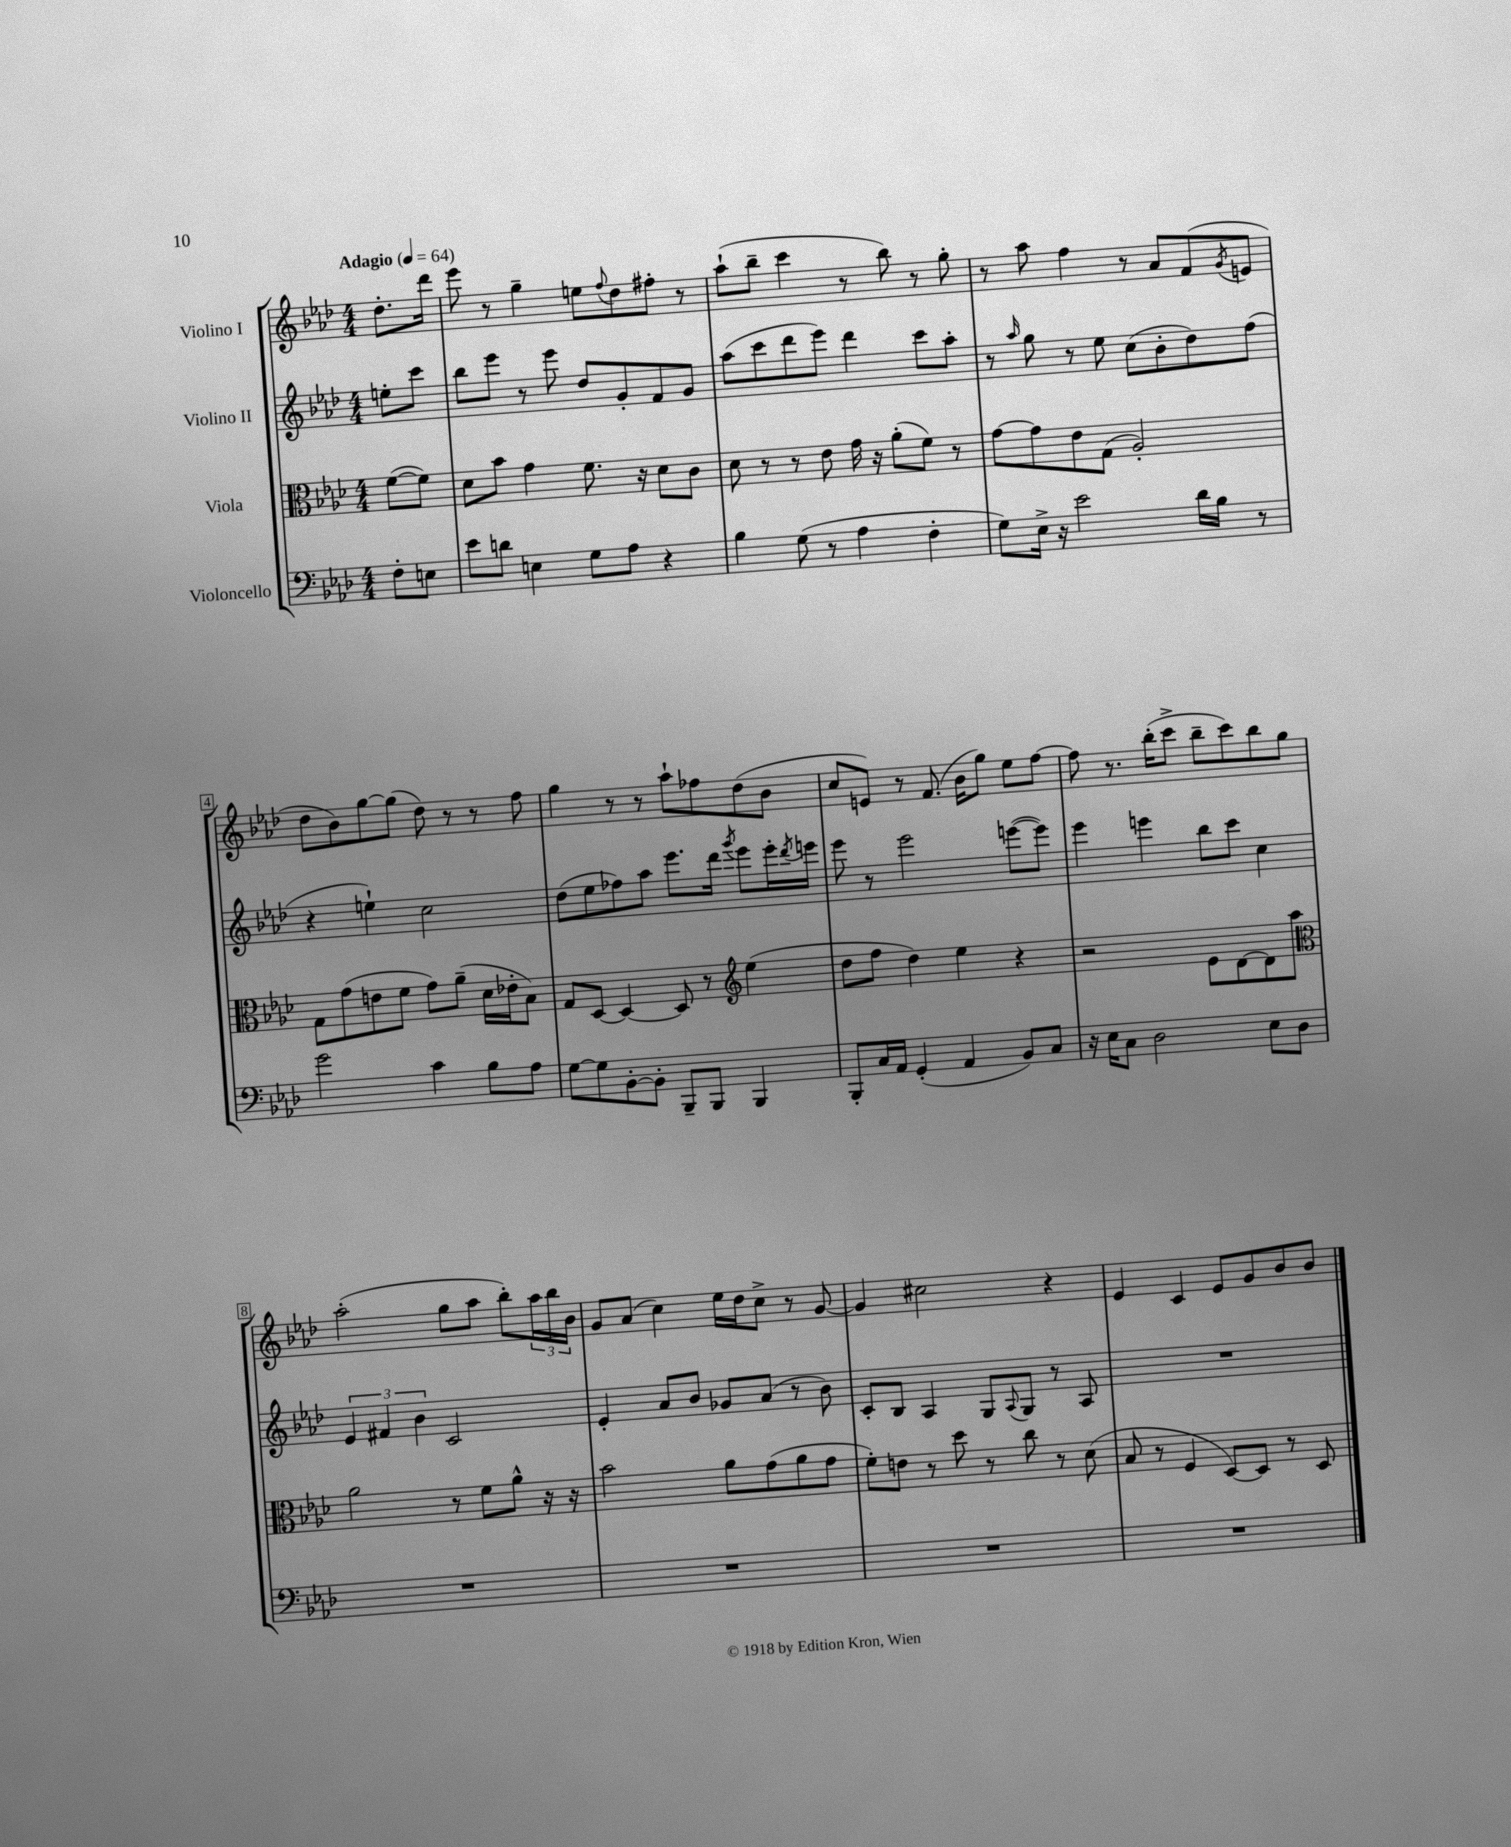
<<
\new StaffGroup <<
\new Staff = "s0" \with { instrumentName = "Violino I" } {
    \clef treble \key aes \major \numericTimeSignature \time 4/4 \partial 4 \tempo "Adagio" 4 = 64
    des''8.-. des'''16 |
    ees'''8 r8 g''4-- e''8 \appoggiatura { f''8 } des''8 fis''8-. r8 |
    aes''8-!( bes''8-- c'''4 r8 bes''8) r8 g''8-. |
    r8 aes''8 f''4 r8 aes'8 f'8( \acciaccatura { g'8 } e'8 |
    des''8 bes'8) g''8~ g''8( des''8) r8 r8 f''8 |
    g''4 r8 r8 aes''8-! fes''8 des''8( bes'8 |
    c''8 e'8) r8 f'8.( bes'16 g''8) ees''8 f''8~ |
    f''8 r8. bes''16-.( c'''8-> bes''8-- c'''8) bes''8 g''8 |
    aes''2-.( g''8 aes''8 bes''8-.) \tuplet 3/2 { aes''16 bes''16 bes'16 } |
    g'8 aes'8( c''4) ees''16 des''16 c''8-> r8 g'8~ |
    g'4 cis''2 r4 |
    ees'4 c'4 ees'8 g'8 bes'8 bes'8 \bar "|." |
}
\new Staff = "s1" \with { instrumentName = "Violino II" } {
    \clef treble \key aes \major \numericTimeSignature \time 4/4 \partial 4
    e''8-. c'''8 |
    bes''8 ees'''8 r8 ees'''8 des''8 g'8-. f'8 g'8 |
    aes''8( c'''8 des'''8 ees'''8) des'''4 c'''8 aes''8-. |
    r8 \grace { aes''16 } g''8 r8 ees''8 c''8( bes'8-. des''8) f''8( |
    r4 e''4-!) c''2 |
    des''8( ees''8 fes''8) aes''8 ees'''8. des'''16 \acciaccatura { g'''8 } ees'''8 ees'''16-. \acciaccatura { des'''8 } e'''16 |
    ees'''8 r8 ees'''2 e'''8~( e'''8) |
    ees'''4 e'''4 bes''8 c'''8 c''4 |
    \tuplet 3/2 { ees'4 fis'4 bes'4 } c'2 |
    ees'4-. aes'8 bes'8 ges'8 aes'8( r8 bes'8) |
    c'8-. bes8 aes4 g8 \appoggiatura { aes8 } g8 r8 aes8 |
    R1 \bar "|." |
}
\new Staff = "s2" \with { instrumentName = "Viola" } {
    \clef alto \key aes \major \numericTimeSignature \time 4/4 \partial 4
    f'8~( f'8) |
    des'8 bes'8 g'4 f'8. r16 des'8 c'8 |
    des'8 r8 r8 ees'8 g'16 r16 aes'8-.( f'8) r8 |
    g'8~ g'8 ees'8 g8( aes2-.) |
    g8 g'8( e'8 f'8 g'8) aes'8--( des'16 ees'16-. bes8) |
    g8 des8~ des4~ des8 r8 \clef treble ees''4( |
    des''8 f''8 des''4) ees''4 r4 |
    r2 ees'8 des'8~ des'8 aes''8 |
    \clef alto aes'2 r8 f'8 aes'8-^ r16 r16 |
    bes'2 aes'8 g'8( aes'8 g'8 |
    f'8-.) e'8 r8 des''8 r8 c''8 r8 des'8( |
    bes8 r8 f4 des8~) des8 r8 des8 \bar "|." |
}
\new Staff = "s3" \with { instrumentName = "Violoncello" } {
    \clef bass \key aes \major \numericTimeSignature \time 4/4 \partial 4
    f8-. e8 |
    ees'8 d'8 e4 g8 aes8 r4 |
    bes4 g8( r8 aes4 f4-. |
    g8) ees16-> r16 ees'2 des'16 bes16 r8 |
    g'2 c'4 bes8 aes8 |
    g8~ g8 bes,8~-. bes,8-. bes,,8-- bes,,8 bes,,4 |
    bes,,8-. c16 aes,16 g,4-.( aes,4 bes,8) c8 |
    r16 ees16 c8 des2 ees8 des8 |
    R1 |
    R1 |
    R1 |
    R1 \bar "|." |
}
>>
>>
\layout { \context { \Score \override BarNumber.stencil = #(make-stencil-boxer 0.1 0.3 ly:text-interface::print) } }
